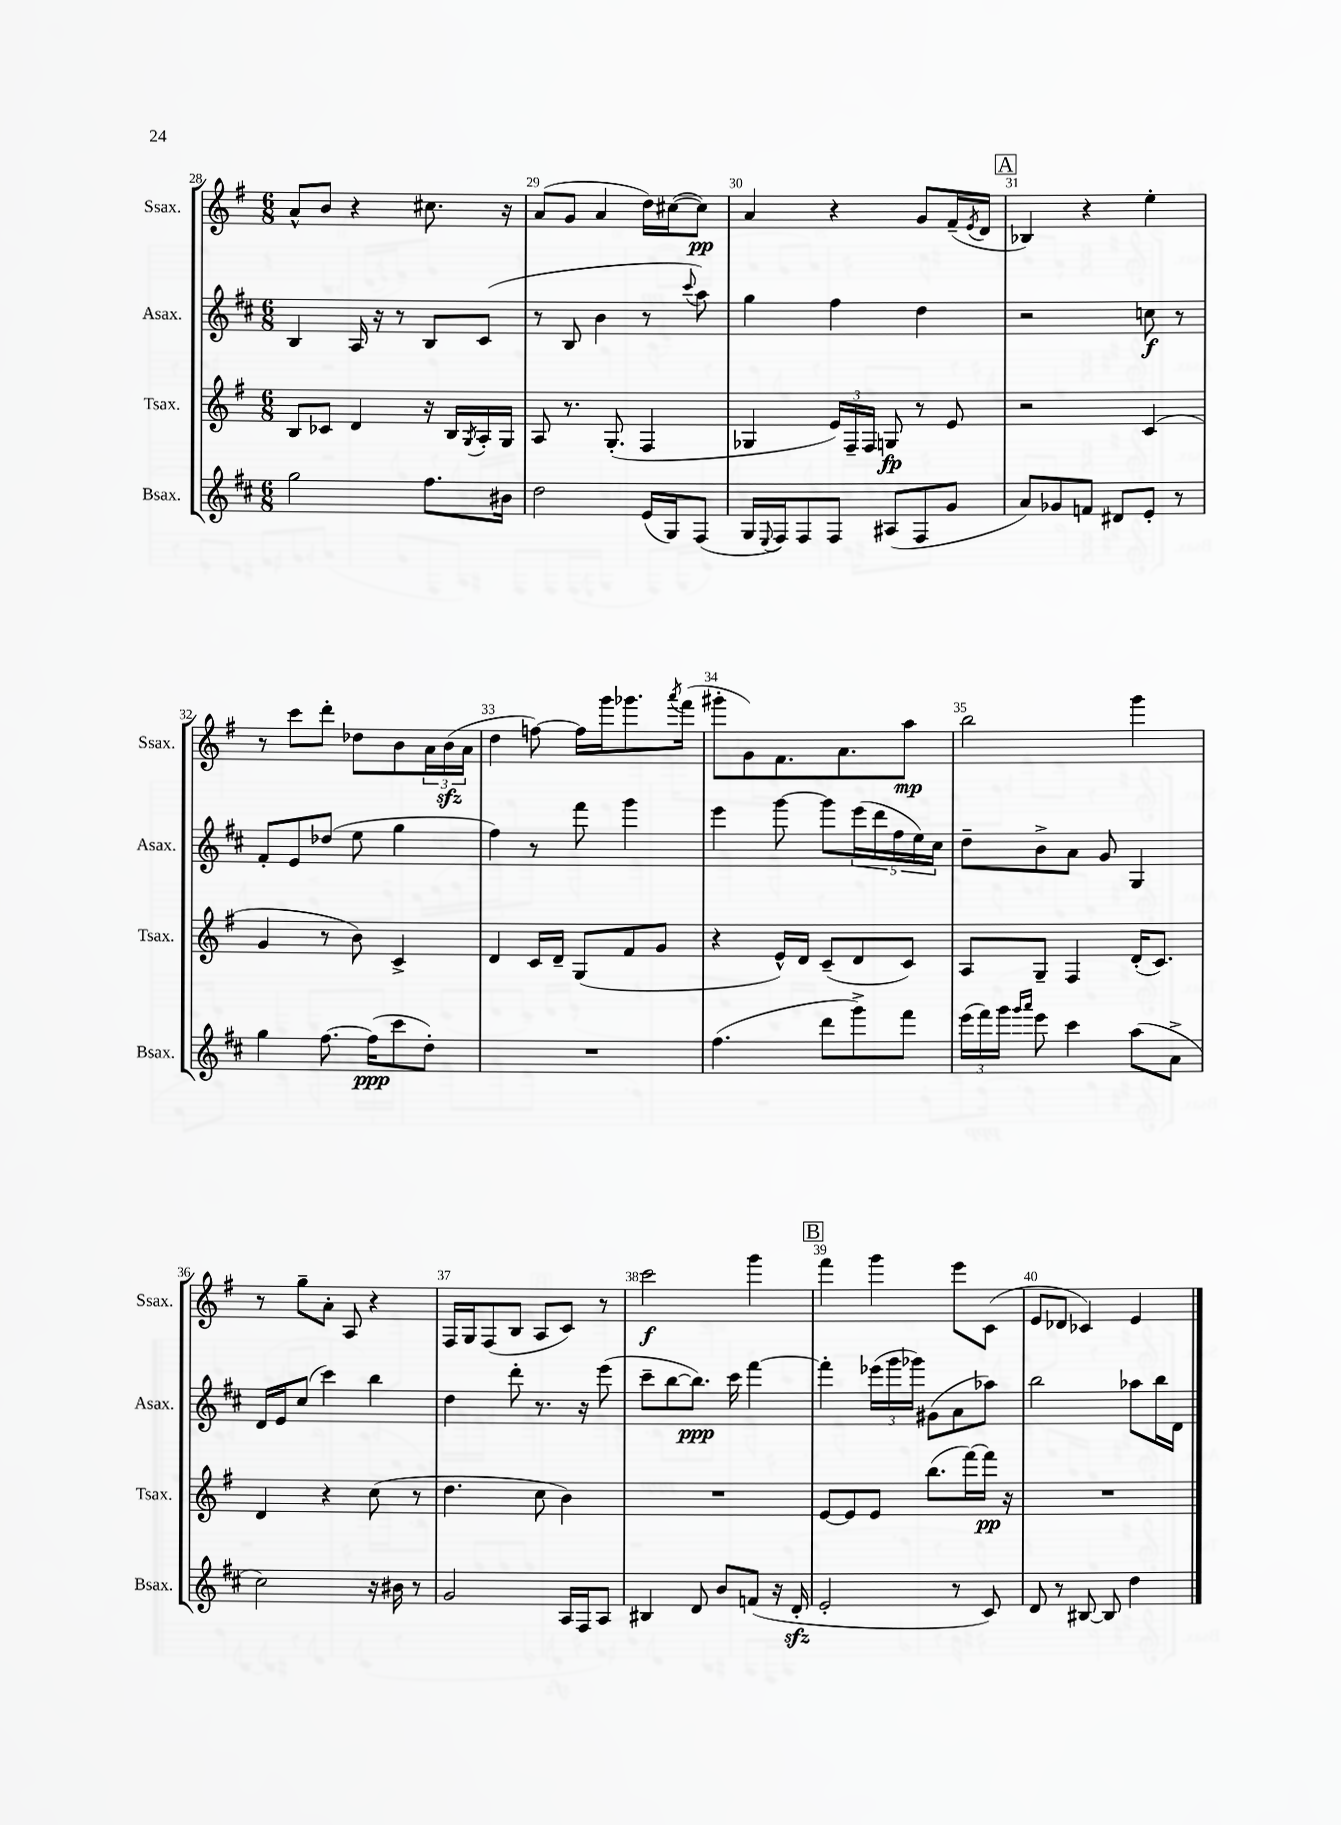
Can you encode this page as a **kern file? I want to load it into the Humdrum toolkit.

**kern	**kern	**kern	**kern
*staff4	*staff3	*staff2	*staff1
*clefG2	*clefG2	*clefG2	*clefG2
*k[f#c#]	*k[f#]	*k[f#c#]	*k[f#]
*M6/8	*M6/8	*M6/8	*M6/8
2gg\	8B/L	4B/	8a^^/L
.	8c-/J	.	8b/J
.	4d/	16A/	4r
.	.	16r	.
.	.	8r	.
8.ff#\L	16r	8B/L	8.cc#\
.	16B/LL	.	.
.	8qG/	.	.
.	16A'/	(8c#/J	.
16b#\Jk	16G/JJ	.	16r
=	=	=	=
2dd\	8A/	8r	(8a/L
.	8.r	8B/	8g/J
.	.	4b\	4a/
.	(8.G'/	.	.
(16e/LL	4F#/	8r	16dd\LL)
16G/J)	.	.	([16cc#\J
.	.	8qqccc#/	.
(8F#/J	.	8aa\)	8cc#\]J)
=	=	=	=
16G/LL	4G-/	4gg\	4a/
8qqE/	.	.	.
16F#/J)	.	.	.
8F#/	.	.	.
8F#/J	24e/LL)	4ff#\	4r
.	24F#~/	.	.
.	24F#/JJ	.	.
(8A#/L	8G/	.	.
8F#/	8r	4dd\	8g/L
8g/J	8e/	.	(16f#~/L
.	.	.	8qe/
.	.	.	16d/JJ
=	=	=	=
8a/L)	2r	2r	4B-/)
8g-/	.	.	.
8f/J	.	.	4r
8d#/L	.	.	.
8e'/J	(4c/	8cc\	4ee'\
8r	.	8r	.
=	=	=	=
4gg\	4g/	8f#'/L	8r
.	.	8e/	8ccc\L
[8.ff#\	8r	(8dd-/J	8ddd'\J
.	8b\)	8ee\	8dd-\L
(16ff#\]LK	.	.	.
8ccc#\	4c^/	4gg\	8b\
8dd'\J)	.	.	24a\L
.	.	.	(24b\
.	.	.	24a\JJ
=	=	=	=
2.r	4d/	4ff#\)	4dd\
.	16c/LL	8r	[8ff\)
.	16d~/JJ	.	.
.	(8G/L	8fff#\	16ff\]LL
.	.	.	16ggg\J
.	8f#/	4ggg\	8.ggg-\
.	8g/J	.	.
.	.	.	8qaaa/
.	.	.	(16fff#\Jk
=	=	=	=
(4.ff#\	4r	4eee\	8ggg#'\L
.	.	.	8g\)
.	16e^^/LL)	[8ggg\	8.f#\
.	16d/JJ	.	.
8ddd\L	(8c~/L	8ggg\]L	.
.	.	.	8.a\
8ggg^\)	8d/	(20eee\L	.
.	.	20ddd\	.
.	.	20ff#\	.
8fff#\J	8c/J)	.	8aa\J
.	.	20ee\)	.
.	.	20cc#\JJ	.
=	=	=	=
(24eee\LL	8A/L	8dd~\L	2bb\
24fff#\)	.	.	.
24ggg\JJ	.	.	.
16qqggg/LL	.	.	.
16qqaaa/JJ	.	.	.
8eee\	8G~/J	8b^\	.
4ccc#\	4F#/	8a\J	.
.	.	8g/	.
(8aa\L	(16d'/LK	4G/	4ggg\
.	8.c/J)	.	.
8a^\J	.	.	.
=	=	=	=
2cc#\)	4d/	16d/LL	8r
.	.	16e/J	.
.	.	(8cc#/J	8gg~\L
.	4r	4ccc#\)	8a'\J
.	.	.	8A/
16r	(8cc\	4bb\	4r
16b#\	.	.	.
8r	8r	.	.
=	=	=	=
2g/	4.dd\	4dd\	16F#/LL
.	.	.	16G/J
.	.	.	(8F#/
.	.	8ddd'\	8B/J
.	8cc\	8.r	8A/L
16A/LL	4b\)	.	8c/J)
16F#/J	.	16r	.
8A/J	.	(8eee\	8r
=	=	=	=
4B#/	2.r	8ccc#~\L	2ccc\
.	.	[8bb\	.
8d/	.	8.bb\]J)	.
8b/L	.	.	.
.	.	16ccc#\	.
(8f/J	.	[4fff#\	4ggg\
16r	.	.	.
16d'/	.	.	.
=	=	=	=
2e'/	[8e/L	4fff#'\]	4fff#\
.	8e/]	.	.
.	8e/J	(24eee-\LL	4ggg\
.	.	24ggg\	.
.	.	24ggg-\JJ)	.
.	(8.bb\L	(8g#\L	.
8r	.	8a\	8eee\L
.	[16fff#\L)	.	.
8c#/)	16fff#\]JJ	8aa-\J)	(8c\J
.	16r	.	.
=	=	=	=
8d/	2.r	2bb\	8e/L
8r	.	.	8d-/J
[8B#/	.	.	4c-/)
8B#/]	.	.	.
4dd\	.	8aa-\L	4e/
.	.	16bb\L	.
.	.	16d\JJ	.
==	==	==	==
*-	*-	*-	*-
